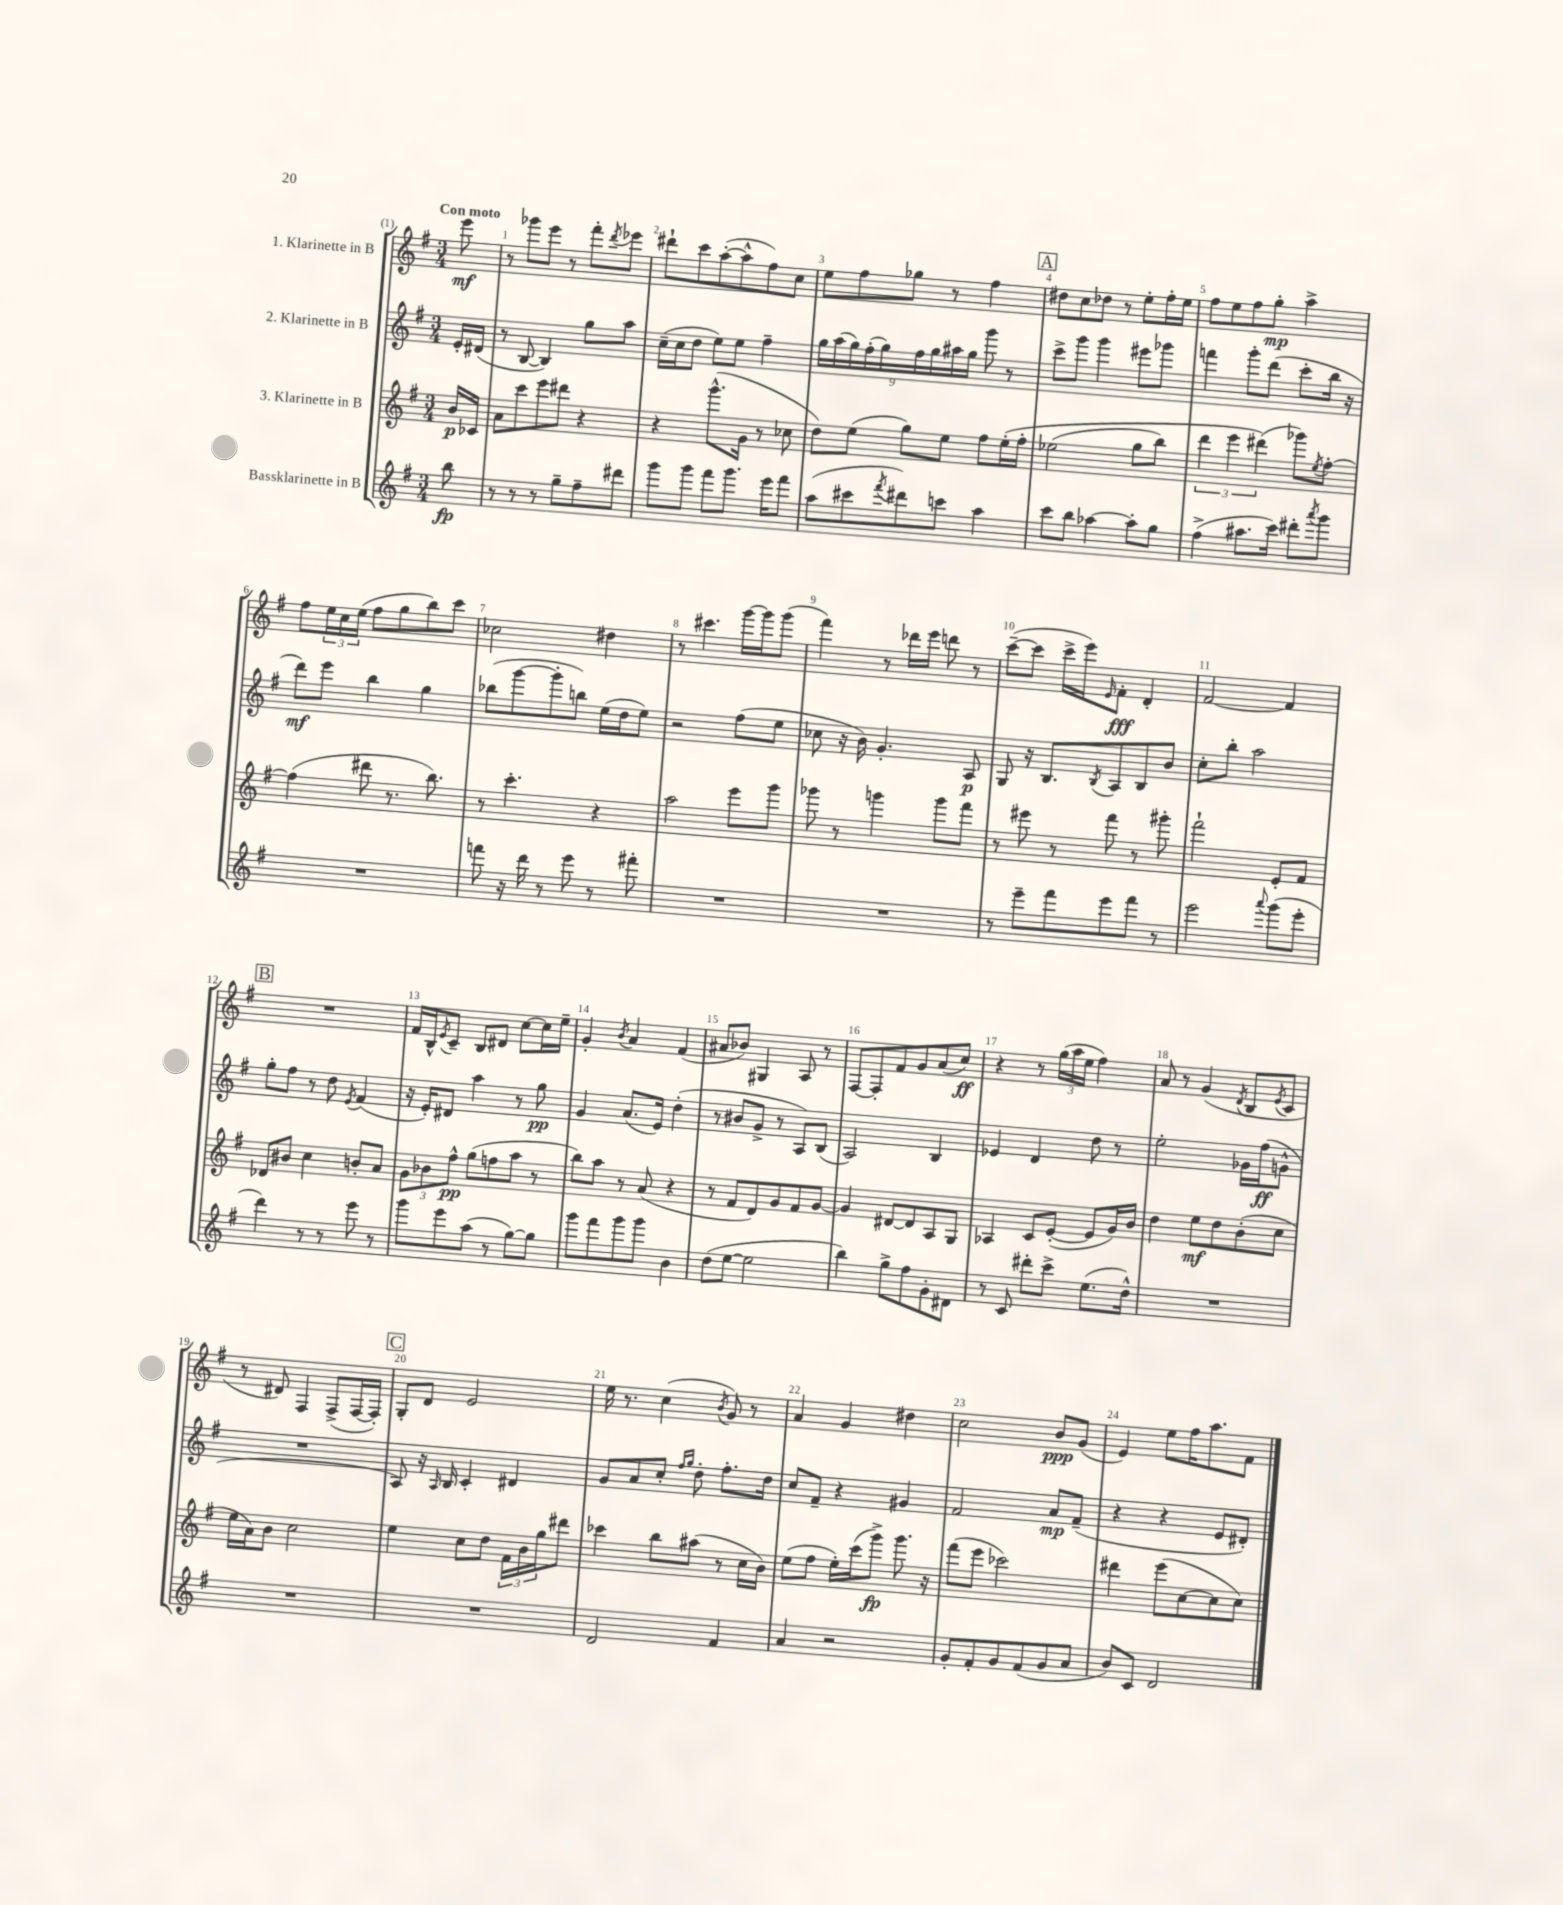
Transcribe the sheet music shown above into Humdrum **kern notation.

**kern	**kern	**kern	**kern
*staff4	*staff3	*staff2	*staff1
*clefG2	*clefG2	*clefG2	*clefG2
*k[f#]	*k[f#]	*k[f#]	*k[f#]
*M3/4	*M3/4	*M3/4	*M3/4
8bb	16b	16e'	8eee
.	16c-	(16d#	.
=	=	=	=
8r	8a	8r	8r
8r	8ccc	[8B	8ggg-
8r	8eee	4B])	8eee
8gg~	8ddd#	.	8r
8ff#~	4r	8gg	8fff#'
.	.	.	8qddd
8ddd#	.	8aa	8eee-
=	=	=	=
8ggg	4r	(16cc~	8ddd#`
.	.	16cc	.
8ggg	.	8dd	8ccc
8fff#	(8.ggg^^	8ee)	([8aa'
8.ggg	.	8ee	8aa^^]
.	16g	.	.
.	8r	4ff#~	8ff#)
16eee	.	.	.
8fff#	8cc-	.	8cc
=	=	=	=
(8aa	8dd)	18gg	8ee
.	.	(18aa	.
.	.	18gg)	.
8ccc#	(8ee	.	8ff#
.	.	(18ff#'	.
.	.	18gg)	.
8qfff#	.	.	.
8ddd#)	8gg)	.	8gg-
.	.	18ff#	.
.	.	18gg	.
8ccc	8ee	.	8r
.	.	18aa#	.
.	.	18gg	.
4aa	8ff#	8ggg	4ff#
.	&(16ee'	8r	.
.	16ff#'	.	.
=	=	=	=
8ccc	(2ee-	8ccc^	8dd#
8bb	.	8ggg	8cc
[4aa-	.	4ggg	8dd-
.	.	.	8r
8aa-']	8gg	8eee#	8ee'
8gg	8bb)	8ggg-	16ff#'
.	.	.	16ee
=	=	=	=
(4ff#^	6ddd	4fff	8ff#
.	.	.	8ee
.	6eee	.	.
8.aa#	.	8ggg'	8ff#
.	(6ddd#&)	.	.
.	.	(8ddd	8gg'
16ccc)	.	.	.
8ddd#'	8ggg-)	8ccc'	4aa^
8qaaa	8qee	.	.
8ggg	[8ff#'	16bb	.
.	.	16r	.
=	=	=	=
2.r	(4ff#]	8ddd)	8ff#
.	.	8eee	24ee
.	.	.	24cc
.	.	.	(24ee
.	8ddd#	4bb	8ff#
.	8.r	.	8gg
.	.	4gg	8bb)
.	8.bb)	.	.
.	.	.	8ccc
=	=	=	=
8fff	8r	(8bb-	2cc-
16r	4.ccc'	[8ggg	.
16ddd	.	.	.
8r	.	8ggg']	.
8eee	.	8bb)	.
8r	4r	(16ee	4dd#
.	.	16dd	.
8fff#'	.	8ee)	.
=	=	=	=
2.r	2aa	2r	8r
.	.	.	4.ccc#
.	8eee	(8ff#	[16ggg
.	.	.	16ggg]
.	8ggg	8ee	(8ggg
=	=	=	=
2.r	8ggg-	8cc-	4fff#)
.	8r	16r	.
.	.	16b)	.
.	4ggg	4.g'	8r
.	.	.	16ddd-
.	.	.	16eee
.	8ggg	.	8ddd
.	8fff#	8A	8r
=	=	=	=
8r	8r	8G	([8ccc~
8eee~	8eee#	16r	8ccc]
.	.	8.B	.
8fff#	8r	.	16ccc^
.	.	.	16eee)
.	.	8qB	16qqe
8eee	8fff#	8A	8f#'
8fff#	8r	8B	4d'
8r	8ggg#'	8b	.
=	=	=	=
2eee	2fff#`	8cc'	[2f#
.	.	8bb'	.
.	.	2aa	.
8qqaaa	.	.	.
(8ggg	8e'	.	4f#]
8eee'	8f#	.	.
=	=	=	=
4ddd)	8d-	8gg'	2.r
.	8b#	8ff#	.
8r	4cc	8r	.
8r	.	8dd	.
.	.	8qe	.
8eee	8b'	(4f#	.
8r	8a	.	.
=	=	=	=
8ggg	12g	16r	16f#
.	.	16e')	16B^^
.	12b-	.	.
.	.	.	8qe
8eee	.	8d#	8c~
.	12ff#^^	.	.
(8aa	(8gg	4aa	8B
8r	8ff	.	8d#
[8gg)	8aa	8r	[8cc
8gg]	8r	8gg	16cc]
.	.	.	16ee~
=	=	=	=
8ggg	8bb)	4g	4g'
8fff#	8aa	.	.
.	.	.	8qb
8ggg	8r	(8.a	4a
8ggg	(8a	.	.
.	.	16e)	.
4b	4r	(4dd'	(4f#
=	=	=	=
(8dd	8r	8r	8a#
[8ee	8f#	8b#	8b-)
2ee]	8d)	8g^	4G#
.	8g	8r	.
.	8f#	8A)	8A
.	[8g	(8B	8r
=	=	=	=
4bb)	4g]	2A)	[8F#
.	.	.	8F#']
8gg^	[8d#	.	8f#
8ff#	8d#]	.	8g
8g'	8A	4B	(8a
8d#	8G	.	8cc)
=	=	=	=
8r	4A-	4e-	4r
8c	.	.	.
8ddd#'	8c	4d	8r
8ccc^	([8e'	.	(24gg
.	.	.	24aa
.	.	.	24ee
(8.ee	8e]	8dd	4ff#)
.	16g)	8r	.
16dd^^)	16b	.	.
=	=	=	=
2.r	4dd	2ee'	8a
.	.	.	8r
.	8ee	.	(4g
.	8dd	.	.
.	.	.	8qd
.	(8b'	16g-	8B
.	.	(16ff#	.
.	.	.	8qe
.	8cc	8g^^	8c
=	=	=	=
2.r	16ee	2.r	8r
.	16a)	.	.
.	8b	.	8d#)
.	2cc	.	4F#
.	.	.	(8F#^
.	.	.	[16F#
.	.	.	16F#'])
=	=	=	=
2.r	4ee	8A)	8G'
.	.	16r	8d
.	.	16qqA	.
.	.	16B	.
.	8cc	4c'	2e
.	8dd	.	.
.	24f#	4d#	.
.	24b	.	.
.	24gg	.	.
.	8ddd#	.	.
=	=	=	=
2d	4ccc-	8g	16ee
.	.	.	8.r
.	.	8a	.
.	8bb	8cc'	(4cc
.	.	16qqff#	.
.	.	16qqgg	.
.	(8aa#	8dd'	.
.	.	.	8qb
4f#	8r	8.ff#'	8g)
.	16cc	.	8r
.	16b)	16dd	.
=	=	=	=
4a	(8ee	8cc	4a
.	8ff#	8f#~	.
2r	16ee')	4r	4g
.	(16ccc	.	.
.	8ggg^)	.	.
.	8.ggg	4g#	4dd#
.	16r	.	.
=	=	=	=
8g'	(8fff#	2f#	2cc
8f#'	8eee	.	.
8g	2ccc-)	.	.
(8f#	.	.	.
8g	.	8a	8b
8a	.	(8f#~	(8g
=	=	=	=
8b)	4ddd#	4r	4e)
8c	.	.	.
2d	(8eee	4r	8ee
.	[8cc	.	16ff#
.	.	.	8.aa
.	8cc]	8e	.
.	8cc)	8d#')	8f#
==	==	==	==
*-	*-	*-	*-
